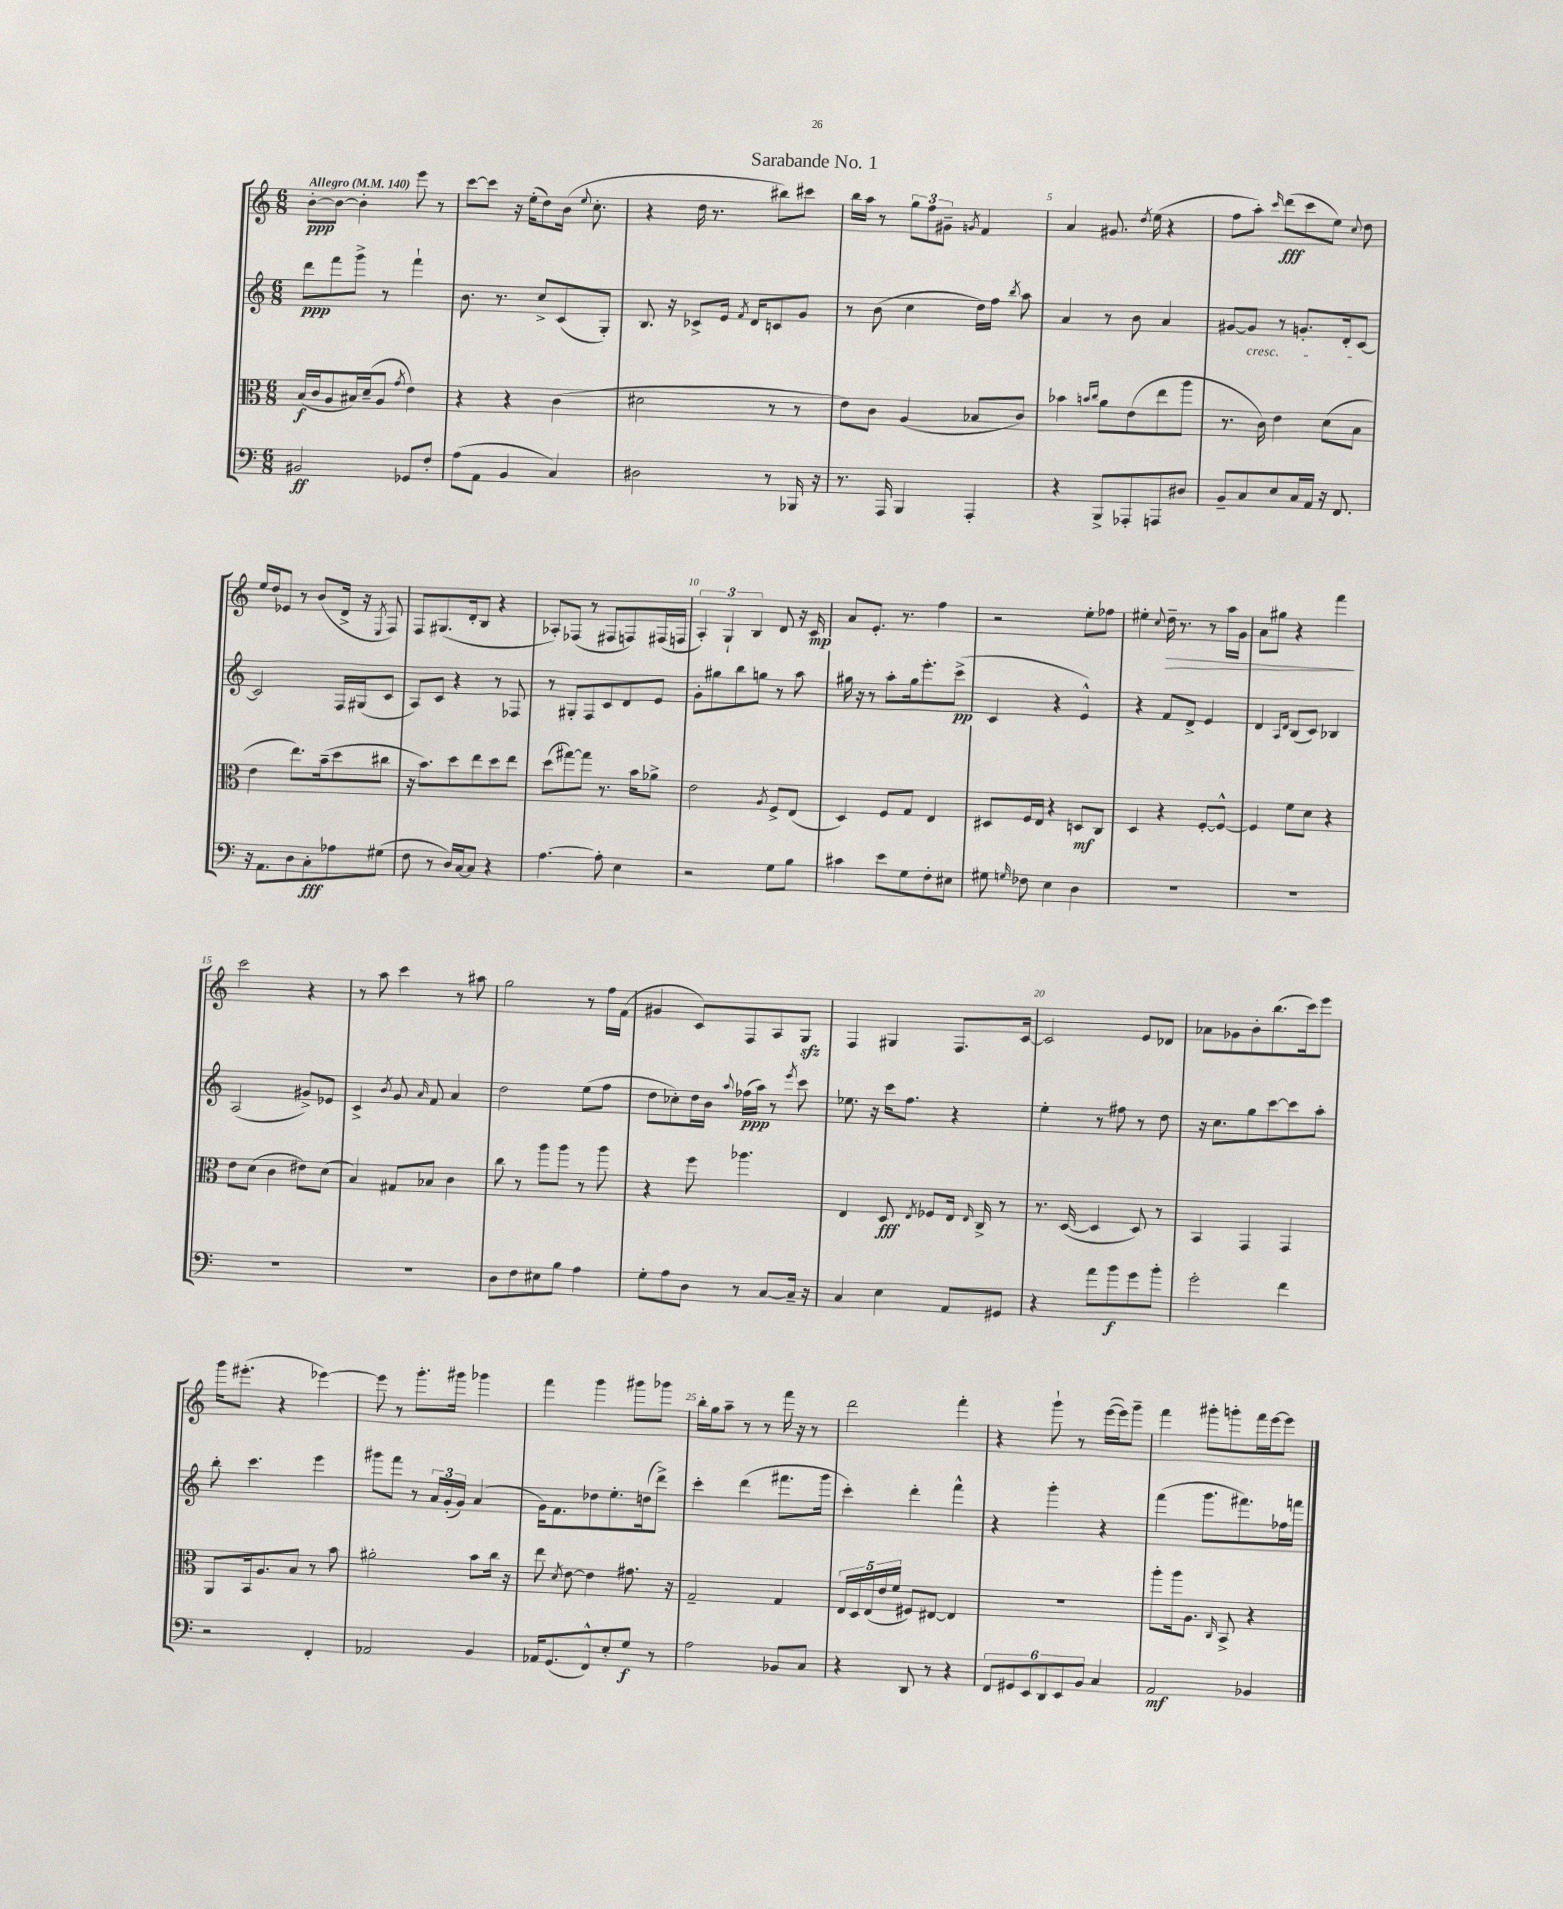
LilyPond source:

\header { title = "Sarabande No. 1" }
<<
\new StaffGroup <<
\new Staff = "s0" {
    \clef treble \key c \major \numericTimeSignature \time 6/8 \tempo "Allegro" 4 = 140
    \autoBeamOff b'8[~-.\ppp b'8]~ b'4-. e'''8 r8 |
    c'''8[~ c'''8] r16 e''16[-.( d''8) b'16]( \appoggiatura { e''8 } c''8.-. |
    r4 d''16 r8. bis''8[) cis'''8] |
    b''16[ a''16] r8 \tuplet 3/2 { g''8[ f''8 gis'8]-- } \acciaccatura { g'8 } f'4 |
    a'4 gis'8. \acciaccatura { d''8 } e''16( r4 |
    f''8[ a''8]-.) \grace { c'''16 } d'''8[\fff( c'''8 e''8]) \appoggiatura { c''8 } d''8 |
    e''16[ d''16 ees'8] r8 b'8[( d'16]-> r16 \acciaccatura { e8 } f8) |
    f8[ gis8.( d'16-. b8] r4 |
    aes8[-.) fes8]( r8 fis8[ f8) fis16( f16] |
    \tuplet 3/2 { a4-.) g4-! b4 } d'8 r16 c'16\mp |
    a'8[ e'8.]-. r8. f''4 |
    r2 e''8[-. fes''8] |
    eis''4-. \appoggiatura { c''8 } d''16--\> r8. r8 a''16[ g'16] |
    a'8[ gis''8] r4 f'''4\! |
    c'''2 r4 |
    r8 a''8 c'''4 r8 ais''8 |
    g''2 r8 f''16[ f'16]( |
    gis'4 c'8[) f8 a8 g8]\sfz |
    f4 gis4 f8.[ c'16]~ |
    c'2 e'8[ des'8] |
    aes'8[ ges'8 b'8-. b''8.( c'''16) e'''8] |
    g'''16[ eis'''8.]-.( r4 ees'''4~) |
    ees'''8 r8 g'''8.[-. gis'''16] ges'''4 |
    f'''4 g'''4 gis'''8[ ges'''8] |
    b''16[-. g''16 a''8]-- r8 r8 f'''16 r16 r8 |
    d'''2 f'''4-. |
    r4 g'''8-! r8 e'''16[~( e'''16) g'''8]-- |
    f'''4 gis'''8[-. g'''8-. f'''16 e'''16~ e'''8] \bar "|." |
}
\new Staff = "s1" {
    \clef treble \key c \major \numericTimeSignature \time 6/8
    \autoBeamOff d'''8[\ppp f'''8 g'''8]-> r8 f'''4-! |
    b'8. r8. c''8[-> c'8( g8]-.) |
    b8. r16 ces'8[-> e'16] \acciaccatura { f'8 } d'16[ c'8 g'8] |
    r8 b'8( c''4 d''16[) f''16] \acciaccatura { b''8 } a''8 |
    a'4 r8 b'8 a'4 |
    gis'8[~ gis'8]\cresc r8 g'8.[-. d'16-. c'8]~\! |
    c'2 f16[ gis16( c'8] |
    a8[) c'8] r4 r8 fes8 |
    r8 gis8[-. f8 c'8 d'8 e'8] |
    g'8[-. gis''8 b''8 g''8] r8 a''8 |
    gis''16 r16 r8 a''8[-. gis''16 e'''8.-. c'''8]->\pp( |
    c'4 r4 e'4-^) |
    r4 f'8[ d'8]-> e'4 |
    d'4 \grace { a16[ d'16] } b8[( c'8]) bes4 |
    a2( gis'8[->) ees'8] |
    c'4-> \acciaccatura { b'8 } g'8 \grace { a'16 } f'8 a'4 |
    d''2 e''8[( f''8] |
    d''8[ ces''8-.) d''16 b'16] \appoggiatura { a''8 } fes''16[\ppp( a''16]) r8 \acciaccatura { e'''8 } c'''8 |
    ees''8. r16 c'''16[ f''8.] r4 |
    e''4-. r8 fis''8 r8 d''8 |
    r16 c''8.[ g''8 c'''8~ c'''8 a''8]-. |
    b''8-. c'''4. e'''4 |
    gis'''8[ f'''8] r8 \tuplet 3/2 { a'16[ g'16-.( g'16]) } a'4( |
    g'16[) f'8. des''8 e''8.-. d''16( d'''8]->) |
    c'''4-. d'''4( fis'''8.[ g'''16] |
    c'''4-.) d'''4-. f'''4-^ |
    r4 g'''4-. r4 |
    f'''4( g'''8.[ fis'''8.) fes''16 f'''16] \bar "|." |
}
\new Staff = "s2" {
    \clef alto \key c \major \numericTimeSignature \time 6/8
    \autoBeamOff b16[\f( c'16 a8 bis16) d'16--( a8] \acciaccatura { g'8 } e'4) |
    r4 r4 c'4( |
    dis'2 r8 r8 |
    e'8[) c'8] a4( bes8[ c'8]) |
    bes'4 \grace { b'16[ c''16] } a'8[ e'8( e''8 a''8] |
    r8. c'16) e'4 d'8[( b8] |
    e'4 e''8.[) b'16--( d''8 cis''8] |
    r16 b'8.[) d''8 e''8 d''8 e''8] |
    d''8[( gis''8~) gis''8] r8. b'16[ aes'8]-> |
    e'2 \acciaccatura { a8 } f8[-> e8]( |
    d4) f8[ g8] e4 |
    dis8[ f16 e16] r4 d8[\mf c8] |
    d4 r4 f8[~-. f8]~-^ |
    f4 f'8[ d'8] r4 |
    e'8[ d'8]( c'4 eis'8[) d'8]( |
    b4) gis8[ bes8] c'4 |
    c''8 r8 a''8[ a''8] r8 a''8 |
    r4 f''8 aes''4. |
    e4 d8\fff \acciaccatura { e8 } fes8[ e16] \grace { e16 } c16-> r8 |
    r8. d16~( d4 d8) r8 |
    b,4 g,4 g,4 |
    a,8[ b,16 a8. b8] r8 b'8 |
    ais'2-. b'8[ c''16] r16 |
    e''8 \acciaccatura { d'8 } e'8~ e'4 gis'8. r16 |
    g2-- g4 |
    \tuplet 5/4 { e16[ d16 e16( e'16 f'16] } fis8[) eis8]~ eis4 |
    R2. |
    a''8[-. a''16 a8.] \grace { c16 } b,8-> r4 \bar "|." |
}
\new Staff = "s3" {
    \clef bass \key c \major \numericTimeSignature \time 6/8
    \autoBeamOff bis,2\ff ges,8[ f8]-. |
    a8[( a,8] b,4 c4) |
    dis2 r8 bes,,16 r16 |
    r8. a,,16 b,,4 a,,4-. |
    r4 b,,8[-> aes,,8-. a,,8 dis8] |
    b,8[-- c8 e8 c16 a,16] r16 f,8. |
    r16 a,8.[ d8 c8-.\fff aes8 gis8]( |
    f8 r8 d16[) c16~ c8] r4 |
    a4.~ a8-. e4 |
    r2 g8[ b8] |
    cis'4 e'8[ g8 f8-. eis8] |
    gis8 \grace { g16 } fes8 e4 d4 |
    R2. |
    R2. |
    R2. |
    R2. |
    d8[ f8 eis8 b8] a4 |
    g8[-. a8 d8] r8 c8[~ c16]-- r16 |
    c4 e4 a,8[ gis,8] |
    r4 a'8[ b'8\f g'8 b'8]-. |
    g'2-. f'4 |
    r2 f,4-. |
    aes,2 b,4 |
    aes,16[ g,8.( f,8-^) e8-. g8]\f r8 |
    a2 bes,8[ c8] |
    r4 d,8 r8 r4 |
    \tuplet 6/4 { f,8[ gis,8 e,8 d,8 e,8 b,8] } c4 |
    a,2\mf bes,4 \bar "|." |
}
>>
>>
\layout { \context { \Score \override BarNumber.break-visibility = ##(#f #t #t) barNumberVisibility = #(every-nth-bar-number-visible 5) } }
